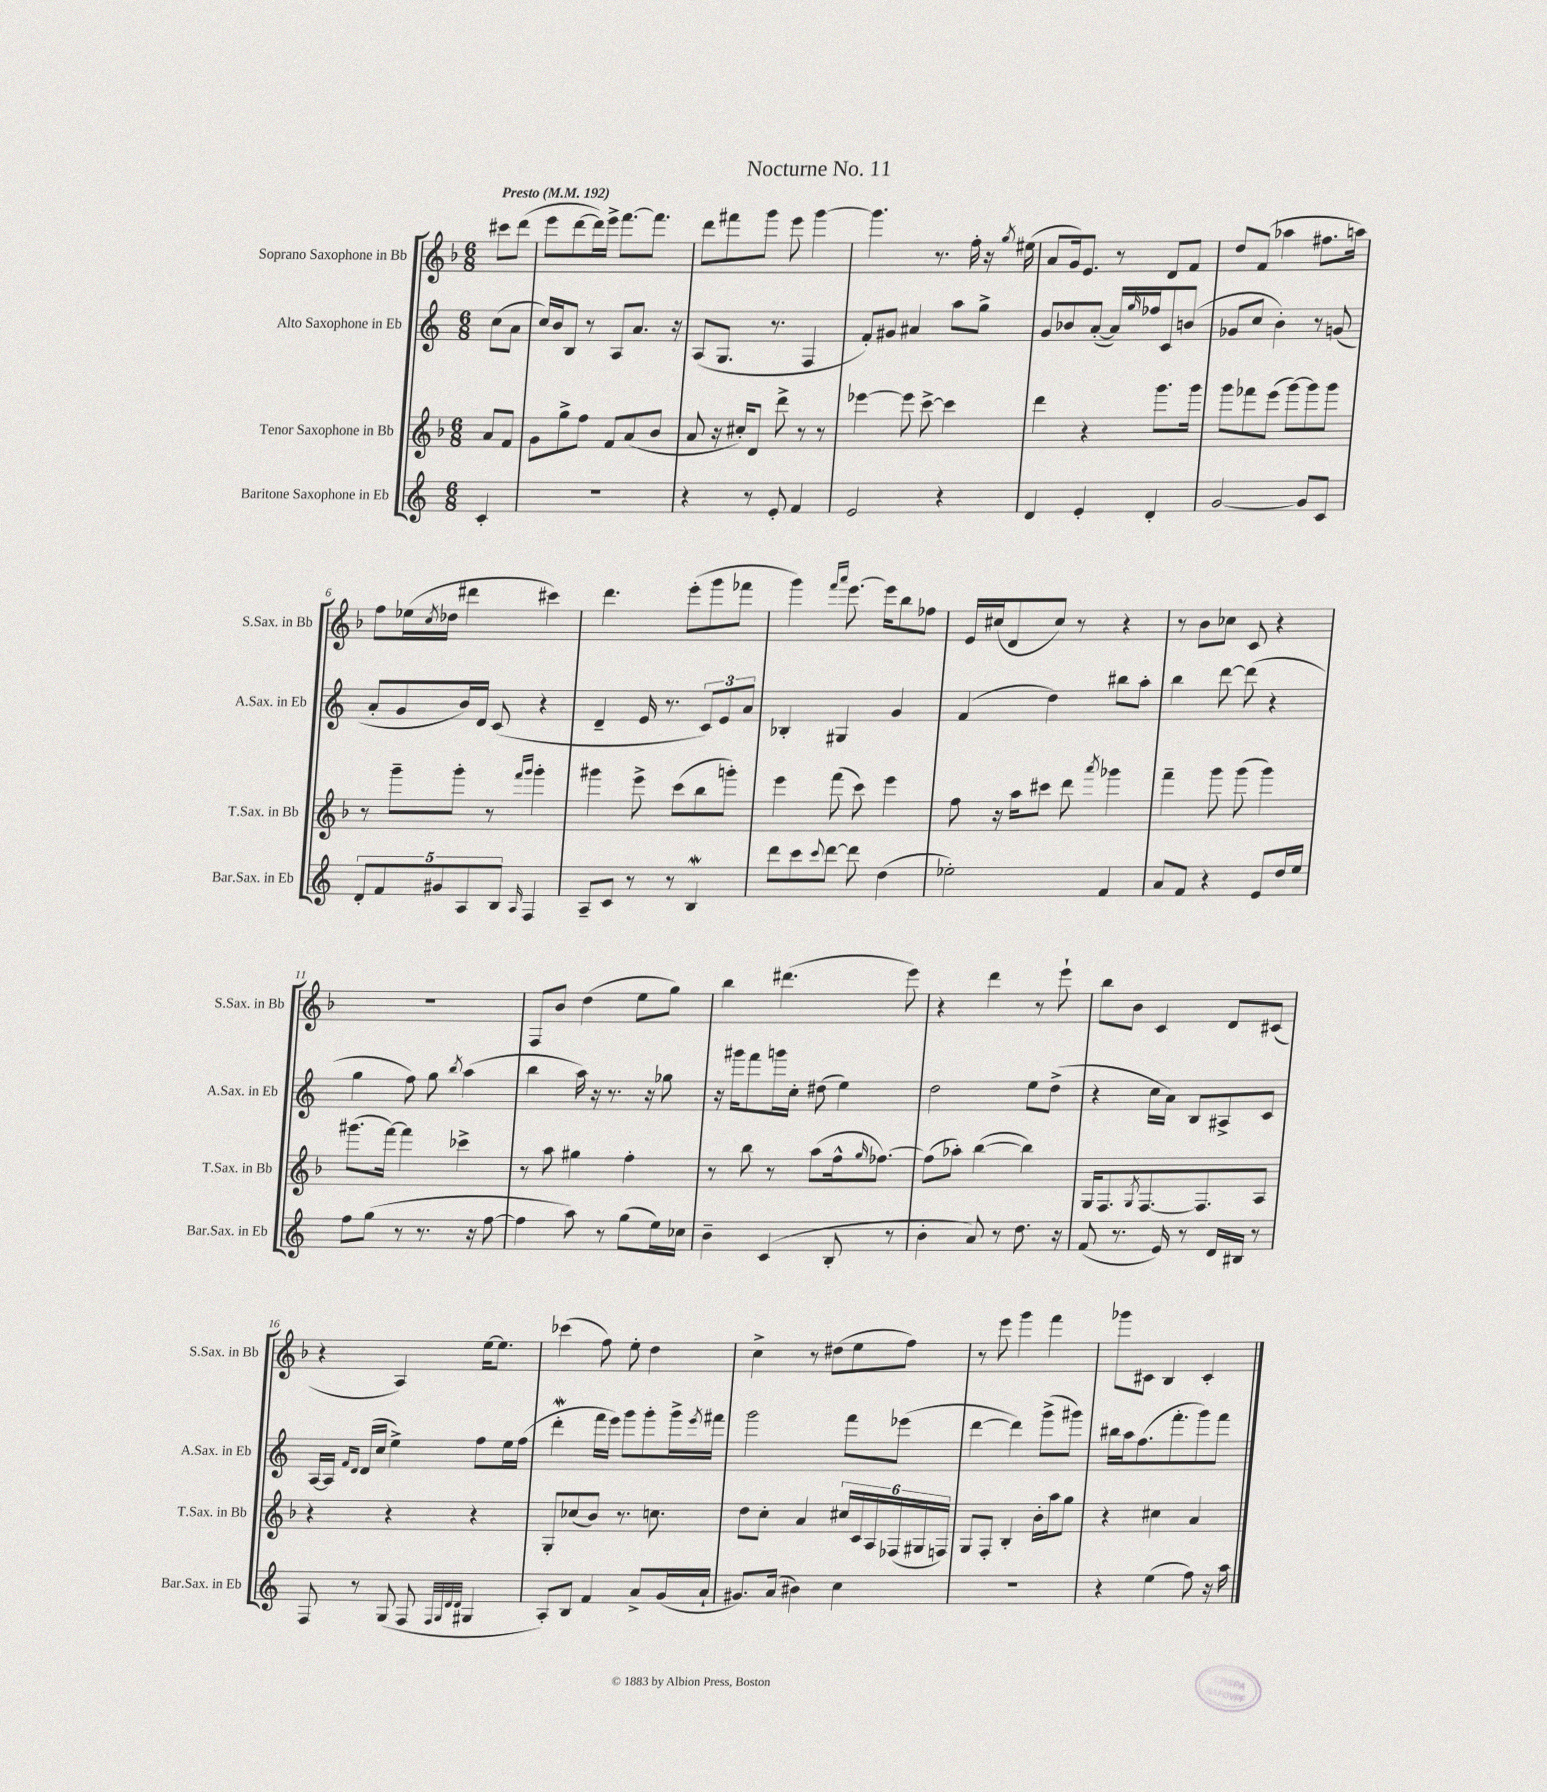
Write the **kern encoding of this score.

**kern	**kern	**kern	**kern
*staff4	*staff3	*staff2	*staff1
*clefG2	*clefG2	*clefG2	*clefG2
*k[]	*k[b-]	*k[]	*k[b-]
*M6/8	*M6/8	*M6/8	*M6/8
*MM192	*MM192	*MM192	*MM192
4c'/	8a/L	(8cc\L	8ccc#\L
.	8f/J	8a\J	(8ddd\J
=	=	=	=
2.r	8g\L	16cc/LL)	8eee\L
.	.	16b/J	.
.	8gg^\	8B/J	[8ddd\
.	8ff\J	8r	16ddd\]L)
.	.	.	16eee^\JJ
.	8f/L	8A/L	[8.fff\L
.	(8a/	8.a/J	.
.	.	.	8.fff\]J
.	8b-/J	.	.
.	.	16r	.
=	=	=	=
4r	8a/	(8A/L	8ddd\L
.	16r	8.G/J	8fff#\
.	16cc#'/LK)	.	.
8r	8d/J	.	8ggg\J
.	.	8.r	.
8e'/	8ddd^\	.	8eee\
4f/	8r	4F/	[4ggg\
.	8r	.	.
=	=	=	=
2e/	[4eee-\	8f'/L)	4.ggg\]
.	.	8g#/J	.
.	8eee-\]	4a#/	.
.	[8ccc^\	.	8.r
4r	4ccc\]	8aa\L	.
.	.	.	16ff'\
.	.	8gg^\J	16r
.	.	.	8qgg/
.	.	.	(16ee#\
=	=	=	=
4d/	4ddd\	8g/L	8a/L
.	.	8b-/	16g/k)
.	.	.	8.e/J
4e'/	4r	([8a'/J	.
.	.	16a/]LL)	8r
.	.	16qqgg/	.
.	.	16ff-/J	.
4d'/	8.ggg\L	8c/	8d/L
.	.	(8b/J	8f/J
.	16ggg\Jk	.	.
=	=	=	=
[2g/	8ggg\L	8g-/L	8dd/L
.	8fff-\	8cc/J	(8f/J
.	(8eee\J	4b'\)	4aa-\
.	[8ggg\L)	.	.
8g/]L	8ggg\]	8r	8.ff#\L
8c/J	8ggg\J	(8g/	.
.	.	.	16aa\Jk)
=	=	=	=
10d'/L	8r	8a'/L	8ff\L
10f/	.	.	.
.	8ggg~\L	8g/	(16ee-\L
.	.	.	8qcc/
.	.	.	16dd-\JJ
10g#/	.	.	.
.	8ggg'\J	16b/L)	4ddd#\
10A/	.	.	.
.	.	16d/JJ	.
.	8r	(8c/	.
10B/J	.	.	.
.	16qqfff/LL	.	.
16qqA/	16qqggg/JJ	.	.
4F/	4ggg'\	4r	4ccc#\)
=	=	=	=
8A~/L	4ggg#\	4d~/	4.ddd\
8c/J	.	.	.
8r	8eee^\	16e/	.
.	.	8.r	.
8r	(8ccc\L	.	(8eee'\L
4B/	8bb-\	12c/L)	8ggg\
.	.	12e/	.
.	8ggg'\J)	.	8fff-\J
.	.	12a/J	.
=	=	=	=
8ddd\L	4eee\	4B-'/	4ggg\)
8ccc\	.	.	.
.	.	.	16qqfff/LL
8qqccc/	.	.	16qqaaa/JJ
[8ddd\J	(8fff\	4G#/	[8.eee\
8ddd\]	8ccc\)	.	.
.	.	.	16eee\]LK
(4dd\	4eee\	4g/	8bb-\
.	.	.	8ff-\J
=	=	=	=
2ee-'\)	8ff\	(4f/	16e/LL
.	.	.	(16cc#/J
.	16r	.	8d/
.	16aa\LK	.	.
.	8ccc#\J	4dd\)	8cc#/J)
.	8ddd\	.	8r
.	8qaaa/	.	.
4f/	4ggg-\	8bb#\L	4r
.	.	8aa'\J	.
=	=	=	=
8a/L	4fff~\	4bb\	8r
8f/J	.	.	8b-\L
4r	8ggg\	[8ddd\	8cc-\J
.	(8ggg\	(8ddd\]	8c/
8e/L	4ggg\)	4r	4r
16dd/L	.	.	.
16ee/JJ	.	.	.
=	=	=	=
8ff\L	(8.ggg#\L	4gg\	2.r
(8gg\J	.	.	.
.	[16fff\Jk)	.	.
8r	4fff\]	8ff\)	.
8.r	.	8gg\	.
.	.	8qbb/	.
.	4ccc-^\	(4aa\	.
16r	.	.	.
[8ff\	.	.	.
=	=	=	=
4ff\]	8r	4bb\	8F/L
.	8aa\	.	8b-/J
8aa\)	4gg#\	16aa\)	(4dd\
.	.	16r	.
8r	.	8.r	.
(8gg\L	4ff'\	.	8ee\L
.	.	16r	.
16ee\L)	.	8gg-\	8gg\J)
16cc-\JJ	.	.	.
=	=	=	=
4b~\	8r	16r	4bb-\
.	.	16ggg#\LK	.
.	8bb-\	8fff\	.
(4c/	8r	16ggg\L	(4.ddd#\
.	.	16cc'\JJ	.
.	(8aa\L	(8dd#\	.
8B'/	16ff^^\k	4ee\)	.
.	16qqgg/	.	.
.	[8.ff-\J)	.	.
8r	.	.	8eee\)
=	=	=	=
4b'\	(8ff-\]L	2dd\	4r
.	8aa-'\J)	.	.
8a/)	([4bb-\	.	4ddd\
8r	.	.	.
8.dd\	4bb-\])	8ee\L	8r
.	.	(8dd^\J	8eee`\
16r	.	.	.
=	=	=	=
(8f/	16G/LK	4r	8bb-\L
.	8.F/	.	.
8.r	.	.	8b-\J
.	8qG/	.	.
.	[8.F/	16cc\LL	4c/
16e/)	.	16a\JJ)	.
8r	.	8B/L	.
.	8.F/]	.	.
16d/LL	.	8A#^/	8d/L
16B#/JJ	.	.	.
8r	8A/J	8c/J	(8c#/J
=	=	=	=
8F/	4r	[16A/LL	4r
.	.	16A/]JJ	.
.	.	16qqf/LL	.
.	.	16qqd/JJ	.
8r	.	(16d/LL	.
.	.	16cc/JJ	.
(8G/	4r	4ee^\)	4A/)
8F/	.	.	.
32qqF/LLL	.	.	.
32qqG/	.	.	.
32qqd/	.	.	.
32qqd/JJJ	.	.	.
4G#/	4r	8ff\L	[16ee\LK
.	.	.	8.ee\]J
.	.	16ee\L	.
.	.	(16ff\JJ	.
=	=	=	=
8A'/L)	8G'/L	4ddd'\	(4ccc-\
8B/J	(8cc-/	.	.
4f/	8b-/J)	16fff\LL	8ff\)
.	.	16eee\JJ)	.
.	8.r	8ggg\L	8ee'\
8a^/L	.	8ggg'\	4dd\
.	8.cc\	.	.
(16g/L	.	16ggg^\L	.
.	.	8qeee/	.
16a`/JJ	.	16fff#\JJ	.
=	=	=	=
8.g#/L)	8dd\L	2ggg\	4cc^\
.	8cc'\J	.	.
(16a/Jk	.	.	.
4b#\)	4a/	.	8r
.	.	.	(8dd#\L
4cc\	24cc#/LL	8fff\L	8ee\
.	24c/	.	.
.	24A/	.	.
.	(24F-/	(8eee-\J	8ff\J)
.	24G#/	.	.
.	24F/JJ)	.	.
=	=	=	=
2.r	8G/L	[4ddd\	8r
.	8F'/J	.	8eee\
.	4B-'/	4ddd\])	4ggg\
.	16b-'\LL	(8ggg^\L	4fff\
.	16aa\J	.	.
.	8gg\J	8ggg#\J)	.
=	=	=	=
4r	4r	16bb#\LL	8ggg-\L
.	.	16aa\J	.
.	.	(8.ff\	8c#\J
(4ee\	4cc#\	.	4B-/
.	.	8.fff'\	.
8ff\)	4a/	8ggg\)	4c#'/
16r	.	8fff\J	.
16aa\	.	.	.
==	==	==	==
*-	*-	*-	*-
